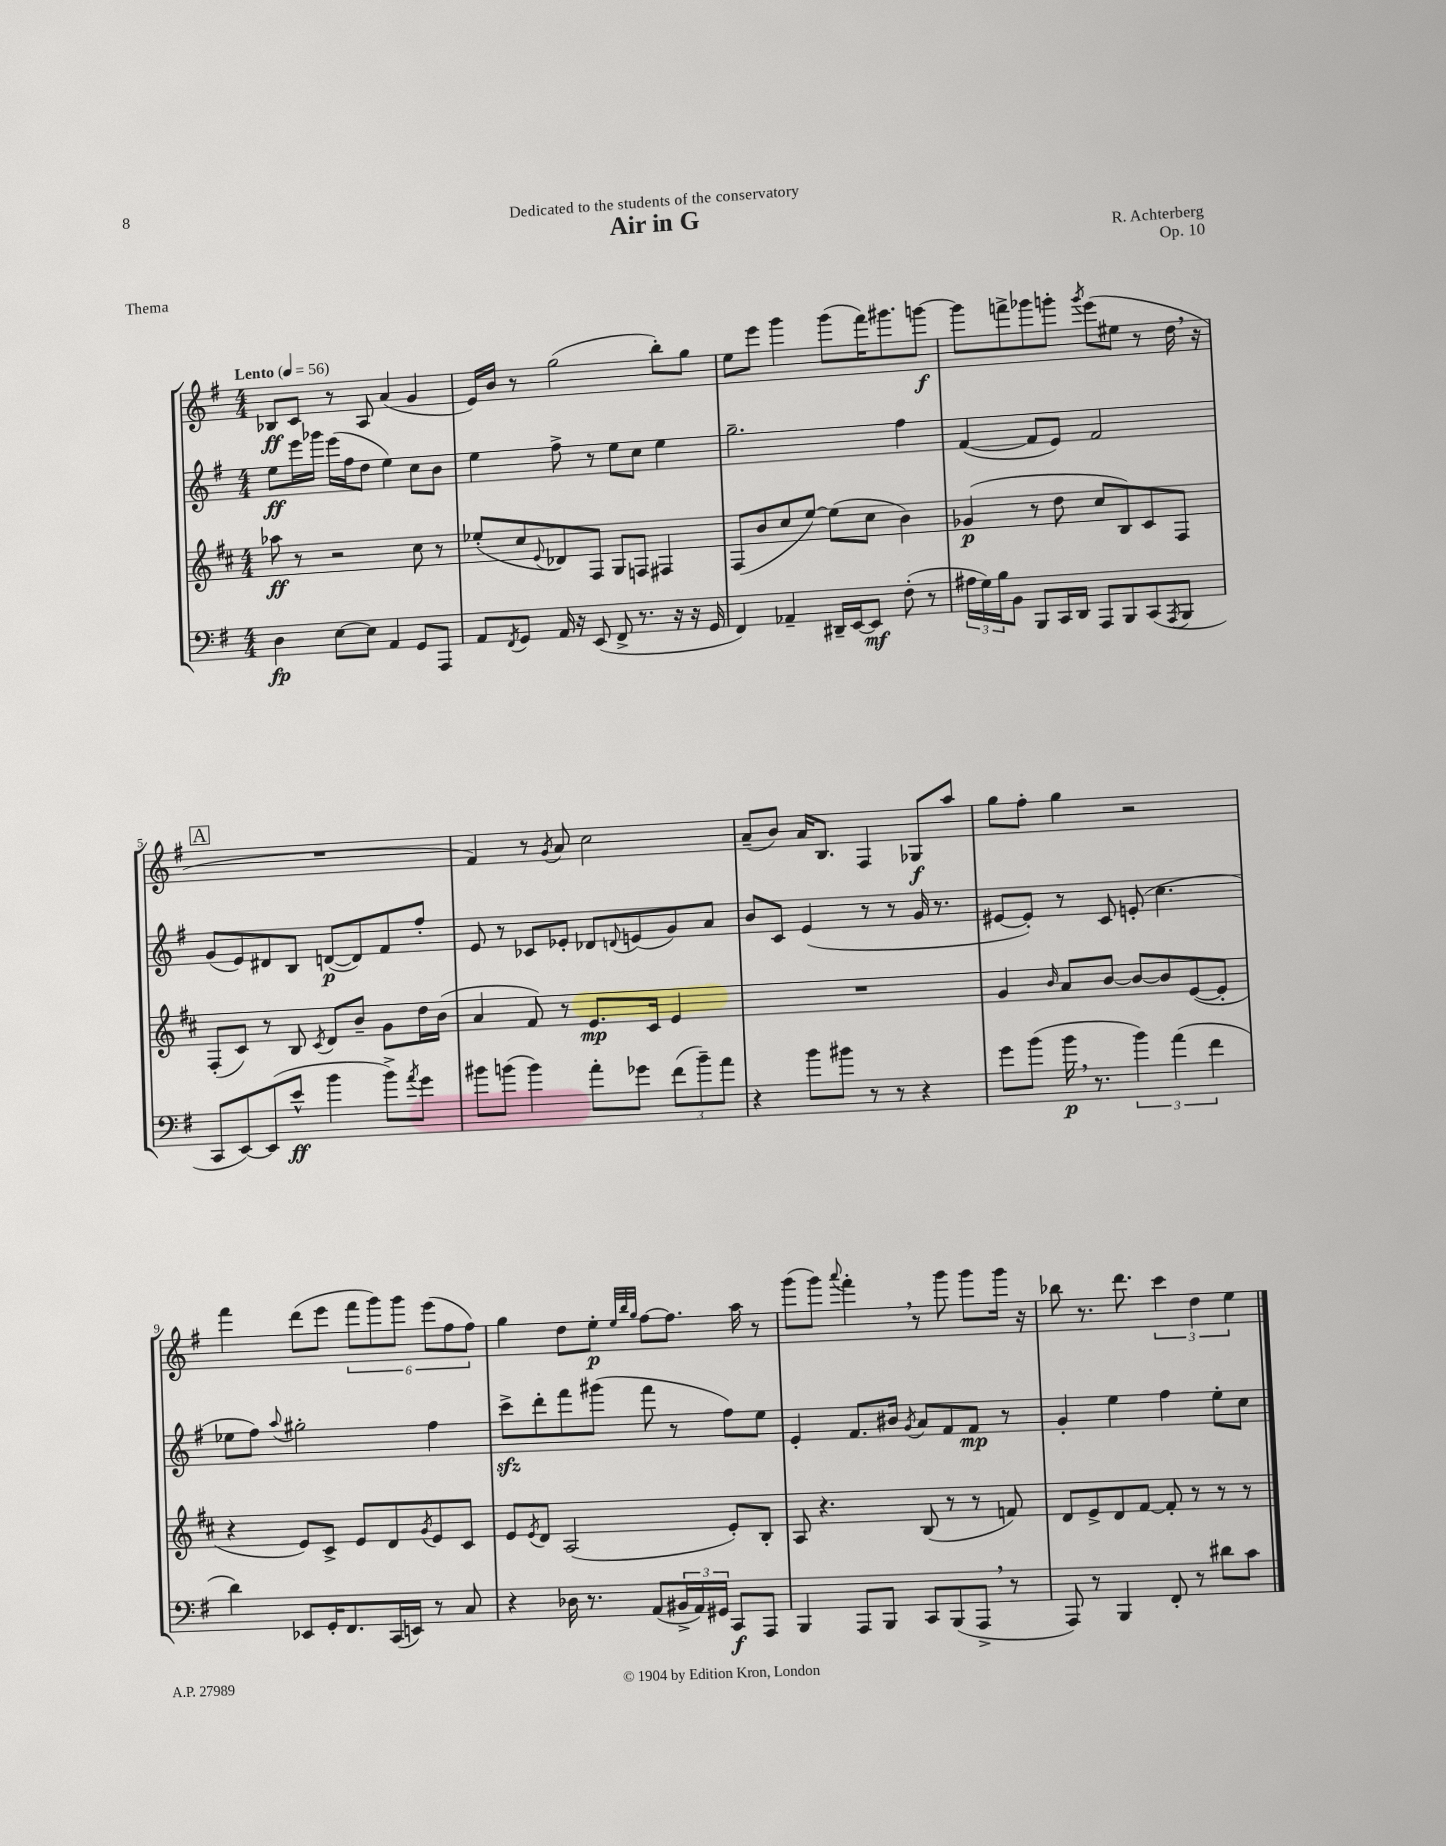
\header { title = "Air in G" composer = "R. Achterberg" dedication = "Dedicated to the students of the conservatory" opus = "Op. 10" piece = "Thema" }
<<
\new StaffGroup <<
\new Staff = "s0" {
    \clef treble \key g \major \numericTimeSignature \time 4/4 \tempo "Lento" 4 = 56
    bes8\ff c'8 r8 a8 a'4( g'4 |
    e'16) b'16 r8 g''2( b''8-.) g''8 |
    e''8 e'''8 g'''4 g'''8( fis'''16) gis'''8. g'''8~\f |
    g'''8 f'''8-> ges'''8 g'''8-. \acciaccatura { g'''8 } e'''8( eis''8 r8 d''16 \breathe r16 |
    \mark \markup { \box "A" } R1 |
    fis'4) r8 \acciaccatura { g'8 } a'8 c''2 |
    a'8--( b'8) a'16 b8. fis4 ges8\f a''8 |
    g''8 fis''8-. g''4 r2 |
    fis'''4 d'''8( e'''8 \tuplet 6/4 { fis'''8 g'''8) g'''8 e'''8( fis''8 fis''8) } |
    g''4 d''8 e''8-.\p \grace { e''32 b''32 g''32 } fis''8~ fis''8. a''16 r8 |
    g'''8( g'''8) \appoggiatura { a'''8 } fis'''4-. \breathe r8 g'''8 g'''8 g'''16 r16 |
    bes''8 r8. d'''8. \tuplet 3/2 { c'''4 d''4 e''4 } \bar "|." |
}
\new Staff = "s1" {
    \clef treble \key g \major \numericTimeSignature \time 4/4
    e''8\ff e'''16 ges'''16 e'''16( fis''16 d''8 e''4) c''8 b'8 |
    e''4 fis''8-> r8 e''8 c''8 e''4 |
    g''2.-- fis''4 |
    fis'4~( fis'8 e'8) fis'2 |
    \mark \markup { \box "A" } g'8( e'8) dis'8 b8 d'8~\p( d'8) fis'8 fis''8-. |
    e'8 r8 ces'8 ees'8-. des'8 \appoggiatura { d'8 } e'8( g'8) a'8 |
    b'8 c'8 e'4( r8 r8 g'16 r8. |
    eis'8~ eis'8-.) r8 c'8 e'8-.( c''4. |
    ees''8 fis''8) \appoggiatura { a''8 } gis''2-. fis''4 |
    c'''8->\sfz d'''8-. fis'''8 gis'''8( fis'''8 r8 fis''8) e''8 |
    e'4-. fis'8. bis'16 \acciaccatura { g'8 } a'8 fis'8 fis'8\mp r8 |
    g'4-. e''4 fis''4 e''8-. c''8 \bar "|." |
}
\new Staff = "s2" {
    \clef treble \key d \major \numericTimeSignature \time 4/4
    aes''8\ff r8 r2 cis''8 r8 |
    ees''8-.( cis''8 \appoggiatura { e'8 } des'8) fis8 g8 f8 fis4 |
    fis8( b'8 cis''8 e''8~) e''8( cis''8 b'4) |
    ges'4\p( r8 d''8 cis''8 b8) cis'8 fis8 |
    \mark \markup { \box "A" } fis8-.( cis'8) r8 b8 \acciaccatura { cis'8 } d'8 b'8-- g'8 d''16 b'16( |
    a'4 fis'8) r8 e'8.\mp cis'16 e'4 |
    R1 |
    g'4 \grace { b'16 } a'8 b'8~ b'8~ b'8 e'8~( e'8-. |
    r4 e'8) cis'8-> e'8 d'8 \acciaccatura { g'8 } e'8 cis'8 |
    e'8 \acciaccatura { e'8 } d'8 a2( e'8-.) b8-. |
    a8 r4. b8( r8 r8 f'8) |
    d'8 e'8-> d'8 fis'8~ fis'8-. r8 r8 r8 \bar "|." |
}
\new Staff = "s3" {
    \clef bass \key g \major \numericTimeSignature \time 4/4
    d4\fp e8~ e8 a,4 g,8 a,,8 |
    a,8 \acciaccatura { fis,8 } g,8 a,16 r16 e,8( fis,8-> r8. r16 r16 g,16 |
    fis,4) aes,4-- dis,16-- e,16~ e,8\mf fis8-.( r8 |
    \tuplet 3/2 { ais16 g16) b16 } b,8 b,,8 c,16 d,16 a,,8 b,,8 c,8( \acciaccatura { a,,8 } b,,8 |
    \mark \markup { \box "A" } c,8 e,8~) e,8( e'8-^\ff b'4 b'8->) \acciaccatura { a'8 } g'8 |
    bis'8 b'8( b'4) a'8-. ges'8 \tuplet 3/2 { fis'8( b'8--) a'8 } |
    r4 b'8 bis'8 r8 r8 r4 |
    g'8 b'8( b'16\p \breathe r8. \tuplet 3/2 { b'4) a'4( fis'4 } |
    d'4) ees,8 g,16-. fis,8. c,16( e,16) r8 c8 |
    r4 des16 r8. a,8( \tuplet 3/2 { bis,16-> a,16) gis,16 } c,8\f a,,8 |
    b,,4 a,,8 b,,8 c,8 b,,8( a,,8-> \breathe r8 |
    a,,8) r8 b,,4 fis,8-. r8 dis'8 c'8 \bar "|." |
}
>>
>>
